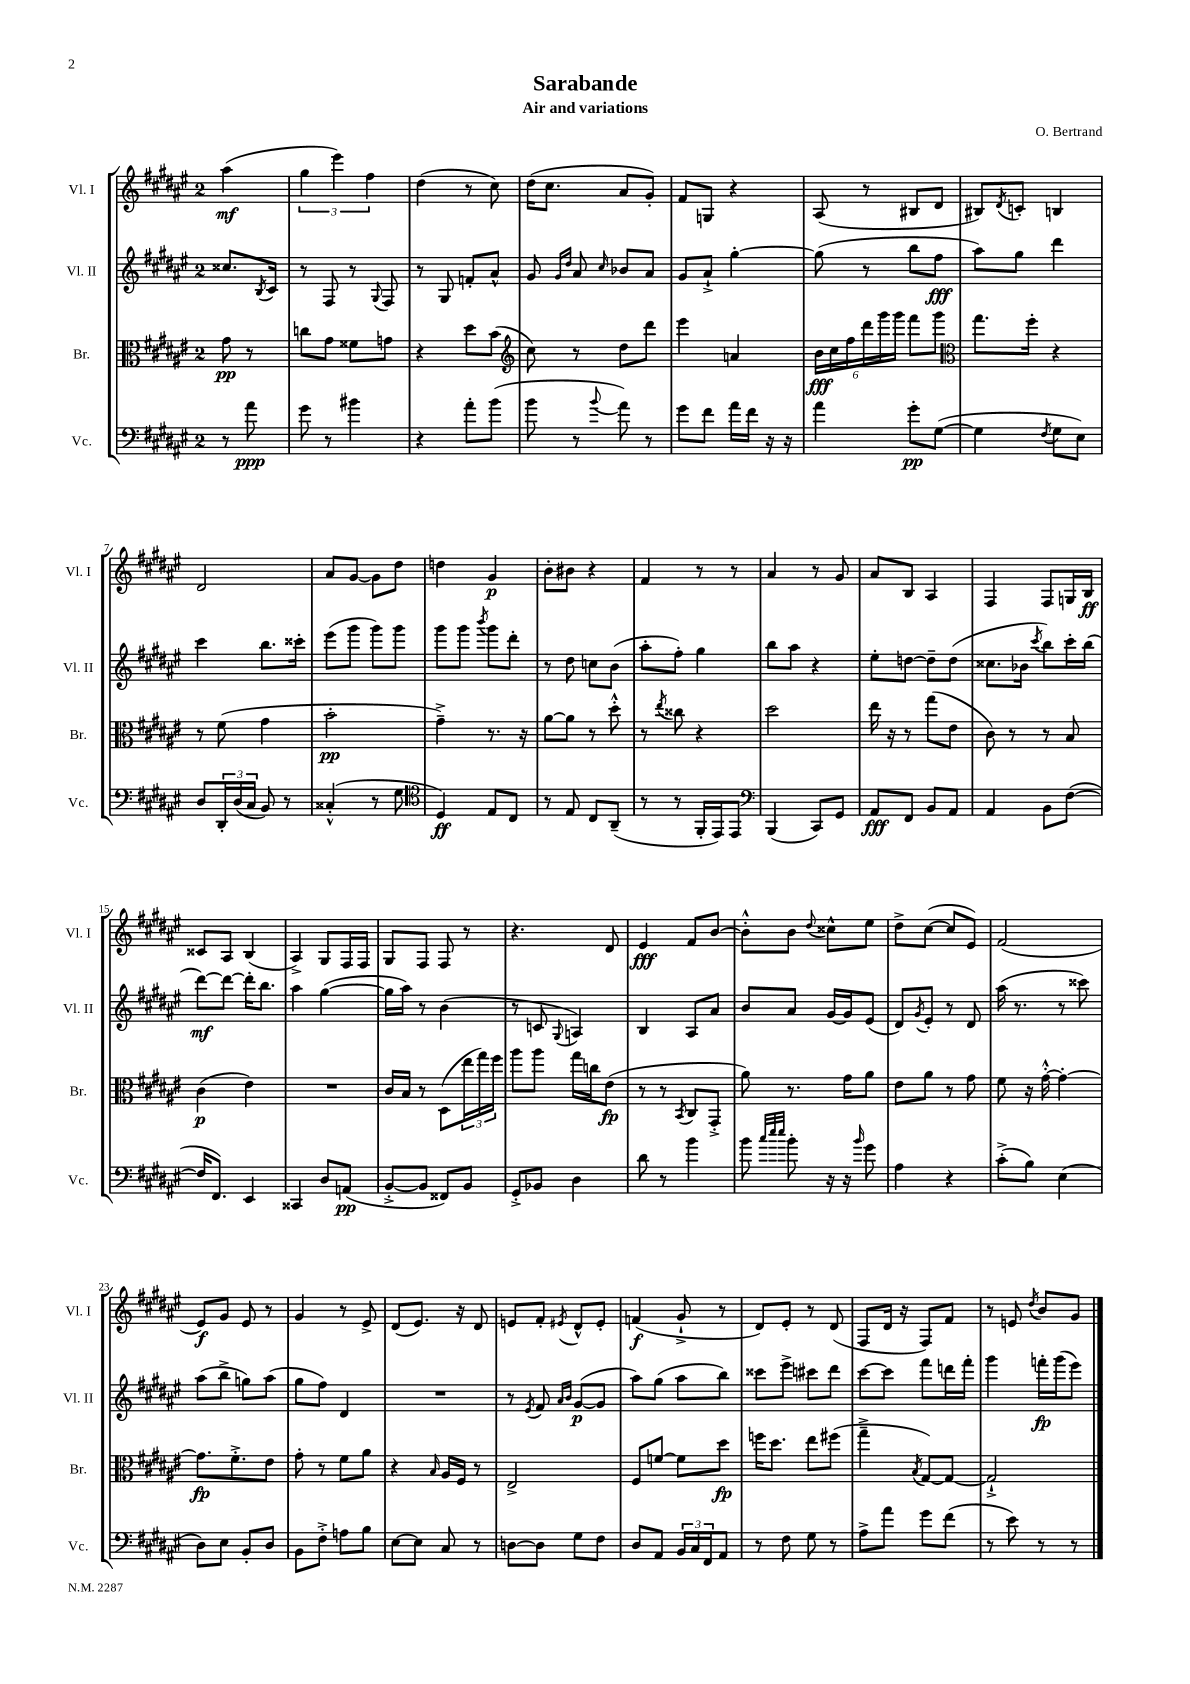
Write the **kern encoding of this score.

**kern	**dynam	**kern	**dynam	**kern	**dynam	**kern	**dynam
*part4	*part4	*part3	*part3	*part2	*part2	*part1	*part1
*staff4	*staff4	*staff3	*staff3	*staff2	*staff2	*staff1	*staff1
*I"Vc.	*	*I"Br.	*	*I"Vl. II	*	*I"Vl. I	*
*I'Vc.	*	*I'Br.	*	*I'Vl. II	*	*I'Vl. I	*
*clefF4	*	*clefC3	*	*clefG2	*	*clefG2	*
*k[f#c#g#d#a#e#]	*	*k[f#c#g#d#a#e#]	*	*k[f#c#g#d#a#e#]	*	*k[f#c#g#d#a#e#]	*
*M2/4	*	*M2/4	*	*M2/4	*	*M2/4	*
=	=	=	=	=	=	=	=
8r	.	8g#\	pp	8.cc##X/L	.	(4aa#\	mf
8a#\	ppp	8r	.	.	.	.	.
.	.	.	.	8qB/	.	.	.
.	.	.	.	16c#/Jk	.	.	.
=1	=1	=1	=1	=1	=1	=1	=1
8g#\	.	8ccn\L	.	8r	.	6gg#\	.
8r	.	8g#\J	.	8F#/	.	.	.
.	.	.	.	.	.	6eee#\)	.
4b#X\	.	8f##X\L	.	8r	.	.	.
.	.	.	.	.	.	6ff#\	.
.	.	.	.	8qqG#/	.	.	.
.	.	8gn\J	.	8F#/	.	.	.
=2	=2	=2	=2	=2	=2	=2	=2
4r	.	4r	.	8r	.	(4dd#\	.
.	.	.	.	8G#/	.	.	.
8a#'\L	.	8dd#\L	.	8fn'/L	.	8r	.
(8b\J	.	(8b\J	.	8a#^^/J	.	8cc#\)	.
=3	=3	=3	=3	=3	=3	=3	=3
*	*	*clefG2	*	*	*	*	*
8b\	.	8cc#\)	.	8g#/	.	(16dd#\KL	.
.	.	.	.	.	.	8.cc#\J	.
.	.	.	.	16qqg#/LL	.	.	.
.	.	.	.	16qqdd#/JJ	.	.	.
8r	.	8r	.	8a#/	.	.	.
8qqb/	.	.	.	16qqcc#/	.	.	.
8a#\)	.	8dd#\L	.	8b-X/L	.	8a#/L	.
8r	.	8ddd#\J	.	8a#/J	.	8g#'/J)	.
=4	=4	=4	=4	=4	=4	=4	=4
8g#\L	.	4eee#\	.	8g#/L	.	8f#/L	.
8f#\J	.	.	.	8a#`^/J	.	8Gn/J	.
16a#\LL	.	4an/	.	[4gg#'\	.	4r	.
16f#\JJ	.	.	.	.	.	.	.
16r	.	.	.	.	.	.	.
16r	.	.	.	.	.	.	.
=5	=5	=5	=5	=5	=5	=5	=5
4a#\	.	24b\LL	fff	(8gg#\]	.	(8A#/	.
.	.	24cc#\	.	.	.	.	.
.	.	24ff#\	.	.	.	.	.
.	.	24ddd#\	.	8r	.	8r	.
.	.	24ggg#\	.	.	.	.	.
.	.	24ggg#\JJ	.	.	.	.	.
8g#'\L	pp	8fff#\L	.	8bb\L	.	8B#X/L	.
([8G#\J	.	8ggg#\J	.	8ff#\J	fff	8d#/J	.
=6	=6	=6	=6	=6	=6	=6	=6
*	*	*clefC3	*	*	*	*	*
4G#\]	.	8.gg#\L	.	8aa#\L)	.	8B#X/L)	.
.	.	.	.	.	.	8qd#/	.
.	.	.	.	8gg#\J	.	8cn'/J	.
.	.	16ff#'\Jk	.	.	.	.	.
8qF#/	.	.	.	.	.	.	.
8G#\L	.	4r	.	4ddd#\	.	4Bn/	.
8E#\J)	.	.	.	.	.	.	.
!!LO:LB:g=z
=7	=7	=7	=7	=7	=7	=7	=7
8D#/L	.	8r	.	4ccc#\	.	2d#/	.
24DD#'/L	.	(8f#\	.	.	.	.	.
(24D#/	.	.	.	.	.	.	.
24C#/JJ	.	.	.	.	.	.	.
8BB/)	.	4g#\	.	8.bb\L	.	.	.
8r	.	.	.	.	.	.	.
.	.	.	.	16ccc##X'\Jk	.	.	.
=8	=8	=8	=8	=8	=8	=8	=8
(4C##X'^^/	.	2b'\	pp	(8eee#\L	.	8a#/L	.
.	.	.	.	8ggg#\J	.	[8g#/J	.
8r	.	.	.	8ggg#\L)	.	8g#\L]	.
8G#\	.	.	.	8ggg#\J	.	8dd#\J	.
=9	=9	=9	=9	=9	=9	=9	=9
*clefC4	*	*	*	*	*	*	*
4D#/)	ff	4g#~^\)	.	8ggg#\L	.	4ddn\	.
.	.	.	.	8ggg#\J	.	.	.
.	.	.	.	8qbbb/	.	.	.
8E#/L	.	8.r	.	8ggg#\L	.	4g#/	p
8C#/J	.	.	.	8ddd#'\J	.	.	.
.	.	16r	.	.	.	.	.
=10	=10	=10	=10	=10	=10	=10	=10
8r	.	[8a#\L	.	8r	.	8b'\L	.
8E#/	.	8a#\J]	.	8dd#\	.	8b#X\J	.
8C#/L	.	8r	.	8ccn\L	.	4r	.
(8AA#~/J	.	8dd#'^^\	.	(8b\J	.	.	.
=11	=11	=11	=11	=11	=11	=11	=11
8r	.	8r	.	8aa#'\L	.	4f#/	.
.	.	8qee#/	.	.	.	.	.
8r	.	8cc##X\	.	8ff#'\J)	.	.	.
16FF#'/LL	.	4r	.	4gg#\	.	8r	.
16EE#/J)	.	.	.	.	.	.	.
8EE#/J	.	.	.	.	.	8r	.
=12	=12	=12	=12	=12	=12	=12	=12
*clefF4	*	*	*	*	*	*	*
(4BBB/	.	2dd#\	.	8bb\L	.	4a#/	.
.	.	.	.	8aa#\J	.	.	.
8CC#/L)	.	.	.	4r	.	8r	.
8GG#/J	.	.	.	.	.	8g#/	.
=13	=13	=13	=13	=13	=13	=13	=13
8AA#/L	fff	16ee#\	.	8ee#'\L	.	8a#/L	.
.	.	16r	.	.	.	.	.
8FF#/J	.	8r	.	[8ddn\J	.	8B/J	.
8BB/L	.	(8gg#\L	.	8dd~\L]	.	4A#/	.
8AA#/J	.	8e#\J	.	(8dd\J	.	.	.
=14	=14	=14	=14	=14	=14	=14	=14
4AA#/	.	8c#\)	.	8.cc##X\L	.	4F#/	.
.	.	8r	.	.	.	.	.
.	.	.	.	16b-X\Jk	.	.	.
.	.	.	.	8qccc#/	.	.	.
8BB\L	.	8r	.	8bb\L)	.	8F#/L	.
([8F#\J	.	8B/	.	16ccc#'\L	.	16Gn/L	.
.	.	.	.	(16bb\JJ	.	16B/JJ	ff
!!LO:LB:g=z
=15	=15	=15	=15	=15	=15	=15	=15
16F#/KL]	.	(4c#\	p	[8ddd#\L)	mf	8c##X/L	.
8.FF#/J)	.	.	.	.	.	.	.
.	.	.	.	8ddd#\J_	.	8A#/J	.
4EE#/	.	4e#\)	.	16ddd#'\KL]	.	(4B/	.
.	.	.	.	8.bb\J	.	.	.
=16	=16	=16	=16	=16	=16	=16	=16
4CC##X/	.	2r	.	4aa#\	.	4A#^/)	.
8D#/L	.	.	.	([4gg#\	.	8G#/L	.
(8AAn/J	pp	.	.	.	.	16F#/L	.
.	.	.	.	.	.	16F#/JJ	.
=17	=17	=17	=17	=17	=17	=17	=17
[8BB'^/L	.	16c#/LL	.	16gg#\LL]	.	8G#/L	.
.	.	16B/JJ	.	16aa#\JJ)	.	.	.
8BB/J]	.	8r	.	8r	.	8F#/J	.
8FF##X/L)	.	(8D#\L	.	(4b\	.	8F#/	.
8BB/J	.	24ee#\L	.	.	.	8r	.
.	.	24gg#\)	.	.	.	.	.
.	.	24ff#\JJ	.	.	.	.	.
=18	=18	=18	=18	=18	=18	=18	=18
8GG#'^/L	.	8aa#\L	.	8r	.	4.r	.
8BB-X/J	.	8aa#\J	.	8cn/	.	.	.
.	.	.	.	8qqG#/	.	.	.
4D#\	.	16gg#\LL	.	4An/)	.	.	.
.	.	16ccn\J	.	.	.	.	.
.	.	(8e#\J	fp	.	.	8d#/	.
=19	=19	=19	=19	=19	=19	=19	=19
8d#\	.	8r	.	4B/	.	4e#/	fff
8r	.	8r	.	.	.	.	.
.	.	8qBB/	.	.	.	.	.
4b\	.	8C#/L	.	8A#/L	.	8f#/L	.
.	.	8GG#'^/J	.	8a#/J	.	[8b/J	.
=20	=20	=20	=20	=20	=20	=20	=20
8b\	.	8a#\)	.	8b/L	.	8b'^^\L]	.
32qqcc#/LLL	.	.	.	.	.	.	.
32qqee#/	.	.	.	.	.	.	.
32qqee#/JJJ	.	.	.	.	.	.	.
8b'\	.	8.r	.	8a#/J	.	8b\J	.
.	.	.	.	.	.	8qqdd#/	.
16r	.	.	.	[16g#/LL	.	8cc##X^^\L	.
16r	.	16g#\KL	.	16g#/J]	.	.	.
16qqb/	.	.	.	.	.	.	.
8g#\	.	8a#\J	.	(8e#/J	.	8ee#\J	.
=21	=21	=21	=21	=21	=21	=21	=21
4A#\	.	8e#\L	.	8d#/L)	.	8dd#^\L	.
.	.	.	.	8qg#/	.	.	.
.	.	8a#\J	.	8e#'/J	.	([8cc#\J	.
4r	.	8r	.	8r	.	8cc#/L]	.
.	.	8g#\	.	8d#/	.	8e#/J)	.
=22	=22	=22	=22	=22	=22	=22	=22
(8c#'^\L	.	8f#\	.	(16aa#\	.	(2f#/	.
.	.	.	.	8.r	.	.	.
8B\J)	.	16r	.	.	.	.	.
.	.	[16g#'^^\	.	.	.	.	.
(4E#\	.	4g#'\_	.	8r	.	.	.
.	.	.	.	8ccc##X\)	.	.	.
!!LO:LB:g=z
=23	=23	=23	=23	=23	=23	=23	=23
8D#\L)	.	8.g#\L]	fp	(8aa#\L	.	8e#/L)	f
8E#\J	.	.	.	8bb^\J	.	8g#/J	.
.	.	8.f#'^\	.	.	.	.	.
8BB'/L	.	.	.	8ggn\L)	.	8e#/	.
8D#/J	.	8e#\J	.	(8aa#\J	.	8r	.
=24	=24	=24	=24	=24	=24	=24	=24
8BB\L	.	8g#'\	.	8gg#\L	.	4g#/	.
8F#'^\J	.	8r	.	8ff#\J)	.	.	.
8An\L	.	8f#\L	.	4d#/	.	8r	.
8B\J	.	8a#\J	.	.	.	8e#^/	.
=25	=25	=25	=25	=25	=25	=25	=25
[8E#\L	.	4r	.	2r	.	(8d#/L	.
8E#\J]	.	.	.	.	.	8.e#/J)	.
.	.	16qqB/	.	.	.	.	.
8C#/	.	16A#/LL	.	.	.	.	.
.	.	16F#/JJ	.	.	.	16r	.
8r	.	8r	.	.	.	8d#/	.
=26	=26	=26	=26	=26	=26	=26	=26
[8Dn\L	.	2E#^/	.	8r	.	8en/L	.
.	.	.	.	8qe#/	.	.	.
8D\J]	.	.	.	8f#/	.	8f#'/J	.
.	.	.	.	16qqa#/LL	.	.	.
.	.	.	.	16qqb/JJ	.	8qe#X/	.
8G#\L	.	.	.	([8g#/L	p	8d#^^/L	.
8F#\J	.	.	.	8g#/J]	.	8e#'/J	.
=27	=27	=27	=27	=27	=27	=27	=27
8D#/L	.	8F#/L	.	8aa#\L)	.	(4fn/	f
8AA#/J	.	[8fn/J	.	(8gg#\J	.	.	.
24BB/LL	.	8f\L]	.	8aa#\L	.	8g#`^/	.
24C#/	.	.	.	.	.	.	.
24FF#/J	.	.	.	.	.	.	.
8AA#/J	.	8dd#\J	fp	8bb\J)	.	8r	.
=28	=28	=28	=28	=28	=28	=28	=28
8r	.	16ffn\KL	.	8ccc##X\L	.	8d#/L)	.
.	.	8.dd#\J	.	.	.	.	.
8F#\	.	.	.	8eee#^\J	.	8e#'/J	.
8G#\	.	8ee#\L	.	8ccc#X\L	.	8r	.
8r	.	(8ff#X\J	.	8ddd#\J	.	(8d#/	.
=29	=29	=29	=29	=29	=29	=29	=29
8A#^\L	.	4gg#~^\	.	[8ccc#\L	.	8F#/L	.
8a#\J	.	.	.	8ccc#\J]	.	16d#/Jk	.
.	.	.	.	.	.	16r	.
.	.	8qB/	.	.	.	.	.
8g#\L	.	[8G#/L)	.	8fff#\L	.	8F#/L)	.
(8f#\J	.	8G#/J_	.	16dddn\L	.	8f#/J	.
.	.	.	.	16fff#'\JJ	.	.	.
=30	=30	=30	=30	=30	=30	=30	=30
8r	.	2G#`^/]	.	4ggg#\	.	8r	.
8e#\)	.	.	.	.	.	8en/	.
.	.	.	.	.	.	8qdd#/	.
8r	.	.	.	16fffn'\LL	fp	8b/L	.
.	.	.	.	(16ggg#\J	.	.	.
8r	.	.	.	8eee#\J)	.	8g#/J	.
==	==	==	==	==	==	==	==
*-	*-	*-	*-	*-	*-	*-	*-
